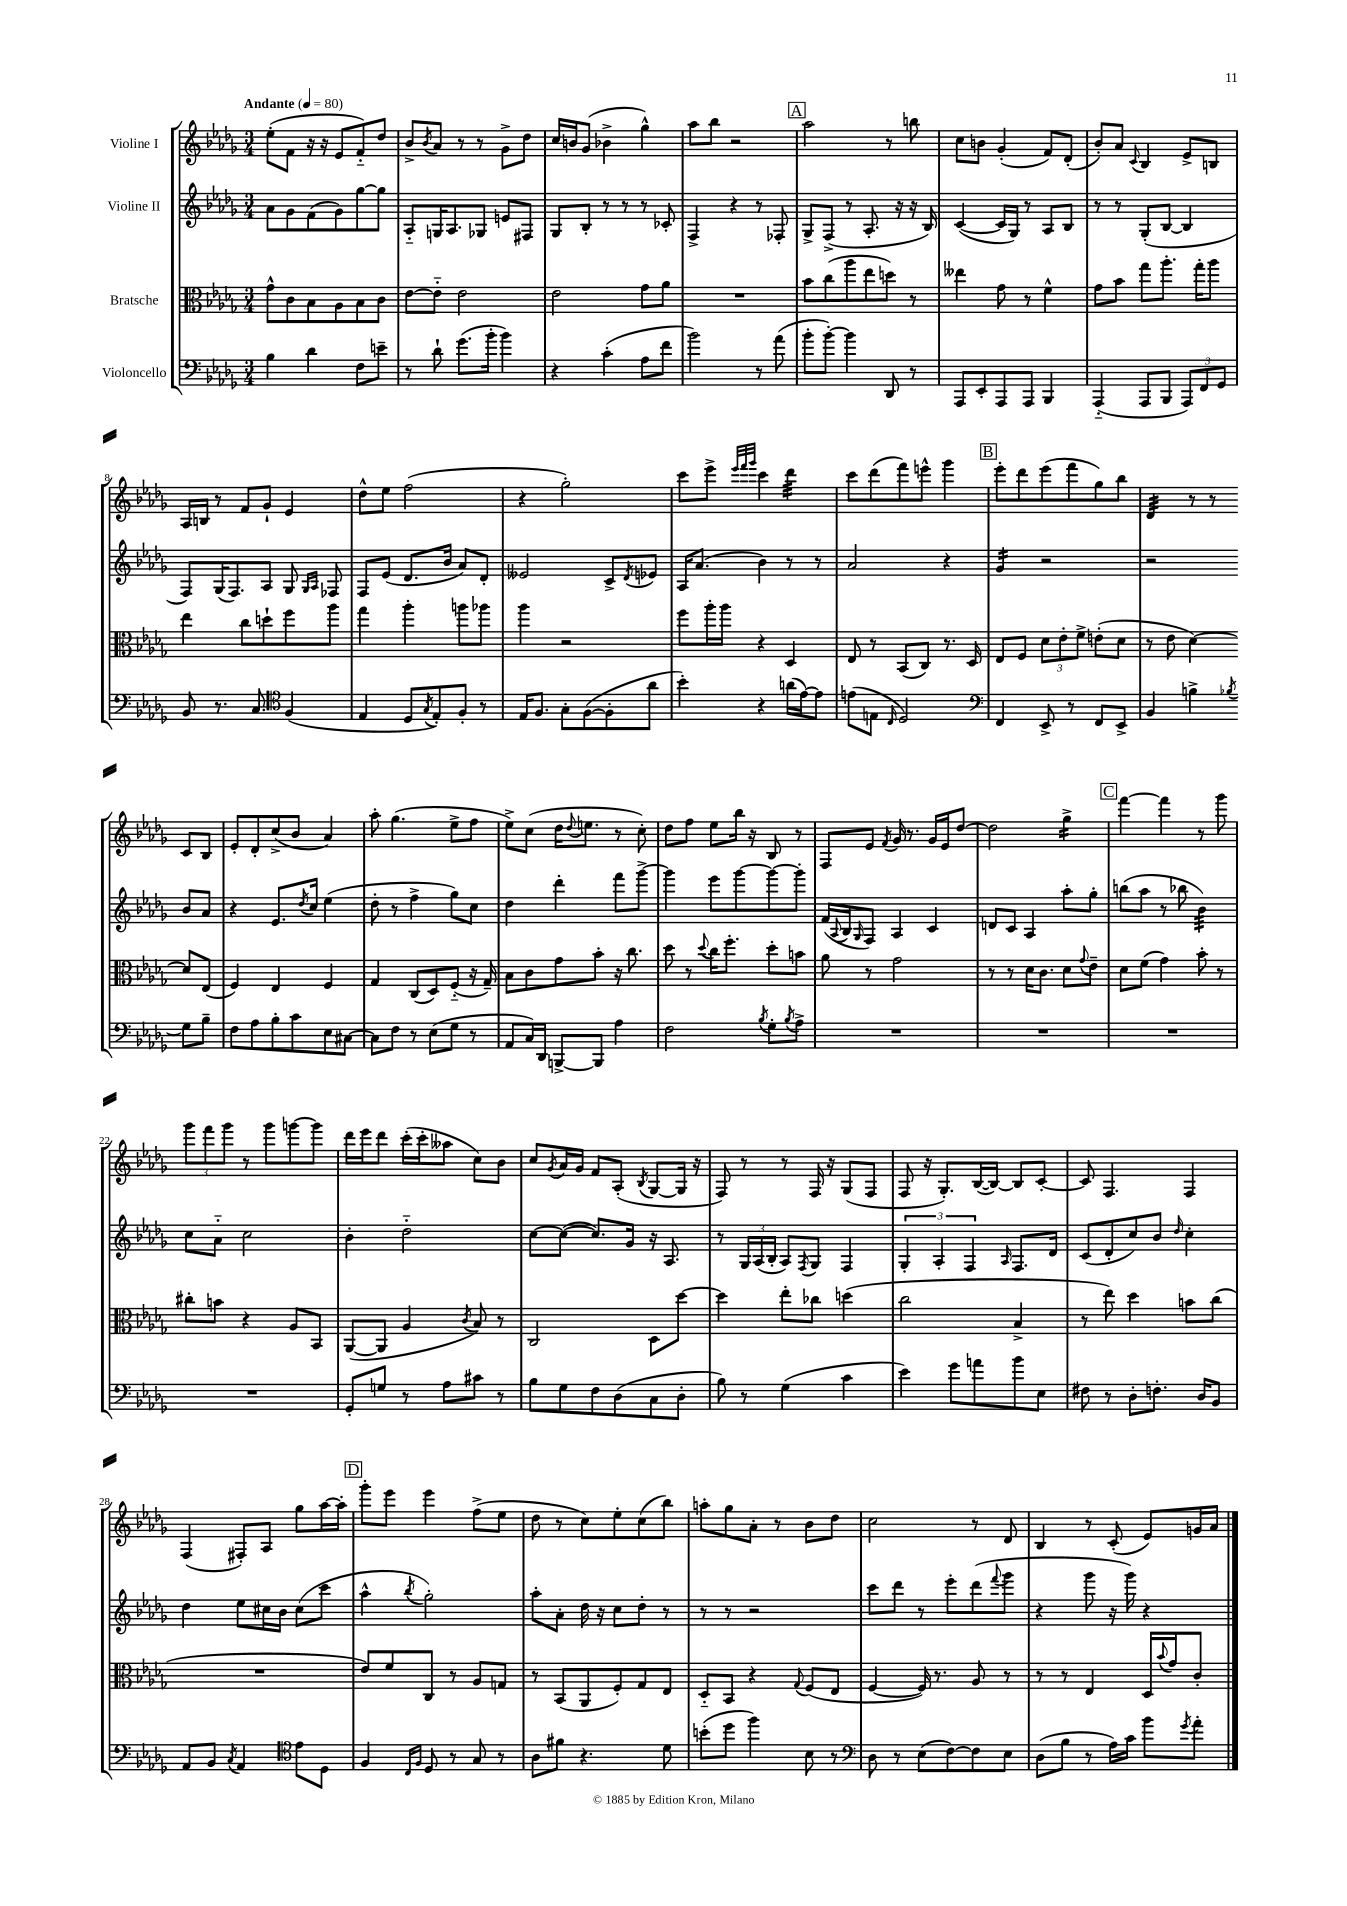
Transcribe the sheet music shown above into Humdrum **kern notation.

**kern	**kern	**kern	**kern
*staff4	*staff3	*staff2	*staff1
*clefF4	*clefC3	*clefG2	*clefG2
*k[b-e-a-d-g-]	*k[b-e-a-d-g-]	*k[b-e-a-d-g-]	*k[b-e-a-d-g-]
*M3/4	*M3/4	*M3/4	*M3/4
*MM80	*MM80	*MM80	*MM80
4B-	8g-^^	8a-	(8ee-'
.	8c	8g-	8f
4d-	8B-	(8f	16r
.	.	.	16r
.	8A-	8g-)	8e-
8F	8B-	[8gg-	8f'~)
8e~	8c	8gg-]	8dd-
=	=	=	=
8r	[8e-	8A-'~	8b-^
.	.	.	8qb-
8d-`	8e-'~]	16G	8a-
.	.	8.A-	.
(8.g-	2e-	.	8r
.	.	8G-	8r
16b-'	.	.	.
4b-)	.	8e	8g-^
.	.	8F#	8dd-
=	=	=	=
4r	2e-	8G-	16cc
.	.	.	16b
.	.	8B-'	(8g-
(4c'	.	8r	4b-^
.	.	8r	.
8A-	8g-	8r	4gg-^^)
8f	8a-	8c-'	.
=	=	=	=
2b-)	2.r	4F^	8aa-
.	.	.	8bb-
.	.	4r	2r
8r	.	8r	.
(8a-	.	8F-'	.
=	=	=	=
8b-'	8b-	8G-^	2aa-
[8b-')	(8cc	(8F^	.
4b-]	8aa-	8r	.
.	8ee-	8.A-'	.
8DD-	8dd)	.	8r
.	.	16r	.
8r	8r	16r	8bb
.	.	16B-)	.
=	=	=	=
8AAA-	4ee--	([4c	8cc
8EE-'	.	.	8b
8AAA-	8g-	16c]	(4g-'
.	.	16G-)	.
8AAA-	8r	8r	.
4BBB-	4f^^	8A-	8f)
.	.	8B-	(8d-'
=	=	=	=
(4AAA-'~	8g-	8r	8b-')
.	8b-	8r	8a-
.	.	.	8qqc
8AAA-	8gg-	(8G-'	4B-
8BBB-	8.aa-'	[8B-	.
12AAA-)	.	4B-]	8e-^
.	16gg-'	.	.
12FF	.	.	.
.	8aa-	.	8B
12GG-	.	.	.
=	=	=	=
8BB-	4ee-	8F)	16A-
.	.	.	16B
8.r	.	(16G-	8r
.	.	8.F)	.
.	8cc	.	8f
8.C	.	.	.
.	8dd`	8A-	8g-`
*clefC4	*	*	*
(4F	8ff	8G-	4e-
.	.	16qqG-	.
.	.	16qqA-	.
.	8aa-	8F-	.
=	=	=	=
4E-	4gg-	8F	8dd-^^
.	.	(8e-	8ee-
8D-	4aa-'	8.d-	(2ff
8qG-	.	.	.
8E-')	.	.	.
.	.	16b-	.
8F'	8aa	8a-)	.
8r	8aa-	8d-'	.
=	=	=	=
16E-	4aa-	2e--	4r
8.F	.	.	.
8G-'	2r	.	2gg-')
([8F	.	.	.
8F']	.	8c^	.
.	.	8qd-	.
8a-	.	8e-	.
=	=	=	=
4b-')	8ff	16A-	8ccc
.	.	(8.a-	.
.	16aa-'	.	8eee-^
.	16aa-	.	.
.	.	.	32qqeee-
.	.	.	32qqfff
.	.	.	32qqggg-
4r	4r	4b-)	4ccc
(16a	4D-	8r	4ddd-
[16e-)	.	.	.
8e-]	.	8r	.
=	=	=	=
(8e	8E-	2a-	8ccc
8E	8r	.	(8ddd-
16qqC	.	.	.
2D-)	(8BB-	.	8fff)
.	8C)	.	8eee^^
.	8.r	4r	4ggg-
.	16D-	.	.
=	=	=	=
*clefF4	*	*	*
4FF	8E-	4g-	8eee-'
.	8F	.	8ddd-
8EE-^	12d-	2r	(8eee-
.	12e-'	.	.
8r	.	.	8fff
.	12f^	.	.
8FF	(8e'	.	8gg-)
8EE-^	8d-	.	8bb-
=	=	=	=
4BB-	8r	2r	4d-
.	8e-	.	.
4B^	[4d-)	.	8r
.	.	.	8r
8qB-	.	.	.
8G-	8d-]	8b-	8c
8B-~	(8E-	8a-	8B-
=	=	=	=
8F	4F)	4r	8e-'
8A-	.	.	8d-'
8B-'	4E-	8.e-	(8cc^
8c	.	.	8b-
.	.	8qdd-	.
.	.	16cc	.
8E-	4F	(4ee-	4a-)
[8C#	.	.	.
=	=	=	=
8C#]	4G-	8dd-'	8aa-'
8F	.	8r	(4.gg-
8r	(8C	4ff^	.
(8E-	8D-)	.	.
8G-	(8F'~	8gg-)	8ee-^
8r	16r	8cc	8ff
.	16G-~)	.	.
=	=	=	=
8AA-	8B-	4dd-	8ee-^)
16C)	8c	.	(8cc
16DD-	.	.	.
[8BBB^	8g-	4ddd-'	16dd-
.	.	.	8qqdd-
.	.	.	8.ee
8BBB]	8b-'	.	.
4A-	16r	8fff	8r
.	8.cc	.	.
.	.	[8ggg-^	8cc')
=	=	=	=
2F	8dd-	4ggg-]	8dd-
.	8r	.	8ff
.	8qqdd-	.	.
.	16cc	8eee-	8ee-
.	8.ff'	.	.
.	.	[8ggg-	16bb-
.	.	.	16r
8qB-	.	.	.
8G-'	8dd-'	8ggg-_	8B-
8qB-	.	.	.
8A-^	8b	8ggg-']	8r
=	=	=	=
2.r	8a-	(16f	8F
.	.	8qqA-	.
.	.	16B-	.
.	.	16qqG-	.
.	8r	8F)	8e-
.	.	.	8qf
.	2g-	4A-	16g-
.	.	.	8.r
.	.	4c	16g-
.	.	.	16e-
.	.	.	[8dd-
=	=	=	=
2.r	8r	8d	2dd-]
.	8r	8c	.
.	16d-	4A-	.
.	8.c	.	.
.	8d-	8aa-'	4gg-^
.	8qqg-	.	.
.	8e-~	8gg-'	.
=	=	=	=
2.r	8d-	(8bb	[4fff
.	(8f	8aa-	.
.	4g-)	8r	4fff]
.	.	8bb-	.
.	8b-'	4b-)	8r
.	8r	.	8ggg-
=	=	=	=
2.r	8cc#'	8cc	12ggg-
.	.	.	12fff
.	8b	8a-'~	.
.	.	.	12ggg-
.	4r	2cc	8r
.	.	.	8ggg-
.	8A-	.	[8ggg
.	8BB-	.	8ggg]
=	=	=	=
8GG-'	([8AA-	4b-'	16ddd-
.	.	.	16eee-
8G	8AA-]	.	8ddd-
8r	4A-	2dd-'~	(16ccc'
.	.	.	16ccc'
8A-	.	.	8aa--
.	8qc	.	.
8c#	8B-)	.	8cc)
8r	8r	.	8b-
=	=	=	=
8B-	2C	[8cc	8cc
.	.	.	8qg-
8G-	.	(8cc_	16a-
.	.	.	16g-
8F	.	8.cc])	8f
(8D-	.	.	(8A-'
.	.	16g-	.
.	.	.	8qB-
8C	8D-	16r	[8G-
.	.	8.A-	.
8D-'	[8dd-	.	16G-]
.	.	.	16r
=	=	=	=
8B-)	4dd-]	8r	8F)
8r	.	24G-	8r
.	.	(24A-	.
.	.	24B-'	.
(4G-	8ee-'	8A-)	8r
.	.	8qF	.
.	8cc-	8G-	16F
.	.	.	16r
4c	(4dd	4F	(8G-
.	.	.	8F
=	=	=	=
4e-)	2cc	6G-'	8F
.	.	.	16r
.	.	6A-'	.
.	.	.	8.G-')
8g-	.	.	.
.	.	6F	.
8a	.	.	([16B-
.	.	.	16B-_)
.	.	16qqA-	.
8b-	4B-^	8.F	8B-]
8E-	.	.	[8c'
.	.	16d-	.
=	=	=	=
8F#	8r	(8c	8c]
8r	8ee-)	8d-'	4.F
8D-'	4dd-	8cc)	.
8.F'	.	8b-	.
.	.	16qqdd-	.
.	8b	4cc'	4F
16D-	.	.	.
8BB-	(8cc	.	.
=	=	=	=
8AA-	2.r	4dd-	(4F
8BB-	.	.	.
8qC	.	.	.
4AA-	.	8ee-	8F#')
.	.	16cc#	8A-
.	.	16b-	.
*clefC4	*	*	*
8e-	.	(8cc#	8gg-
8D-	.	8ccc	[16aa-
.	.	.	16aa-']
=	=	=	=
4F	8e-)	4aa-^^	8ggg-'
.	8f	.	8eee-
16qqC	.	.	.
16qqF	.	8qbb-	.
8D-	8C	2gg-')	4eee-
8r	8r	.	.
8G-	8A-	.	(8ff^
8r	8G	.	8ee-
=	=	=	=
8A-	8r	8aa-'	8dd-
8f#	(8BB-	8a-'	8r
4.r	8AA-	16dd-	8cc)
.	.	16r	.
.	8F')	8cc	8ee-'
.	8G-	8dd-'	(8cc
8d-	8E-	8r	8bb-)
=	=	=	=
(8b'	8D-'~	8r	8aa'
8dd-	8BB-	8r	8gg-
4ff)	4r	2r	8a-'
.	.	.	8r
.	8qqG-	.	.
8B-	(8F	.	8b-
8r	8E-	.	8dd-
=	=	=	=
*clefF4	*	*	*
8D-	[4F	8ccc	2cc
8r	.	8ddd-	.
(8E-	16F])	8r	.
.	8.r	.	.
[8F)	.	8eee-'	.
8F]	8A-	(8ddd-	8r
.	.	8qqfff	.
8E-	8r	8ggg-	8d-
=	=	=	=
(8D-	8r	4r	4B-
8B-	8r	.	.
8r	4E-	8ggg-	8r
16A-)	.	16r	(8c'
16c	.	16ggg-)	.
8b-	16D-	4r	8e-)
.	8qqb-	.	.
.	16g-	.	.
8qg-	.	.	.
8a-'	8c'	.	16g
.	.	.	16a-
==	==	==	==
*-	*-	*-	*-
